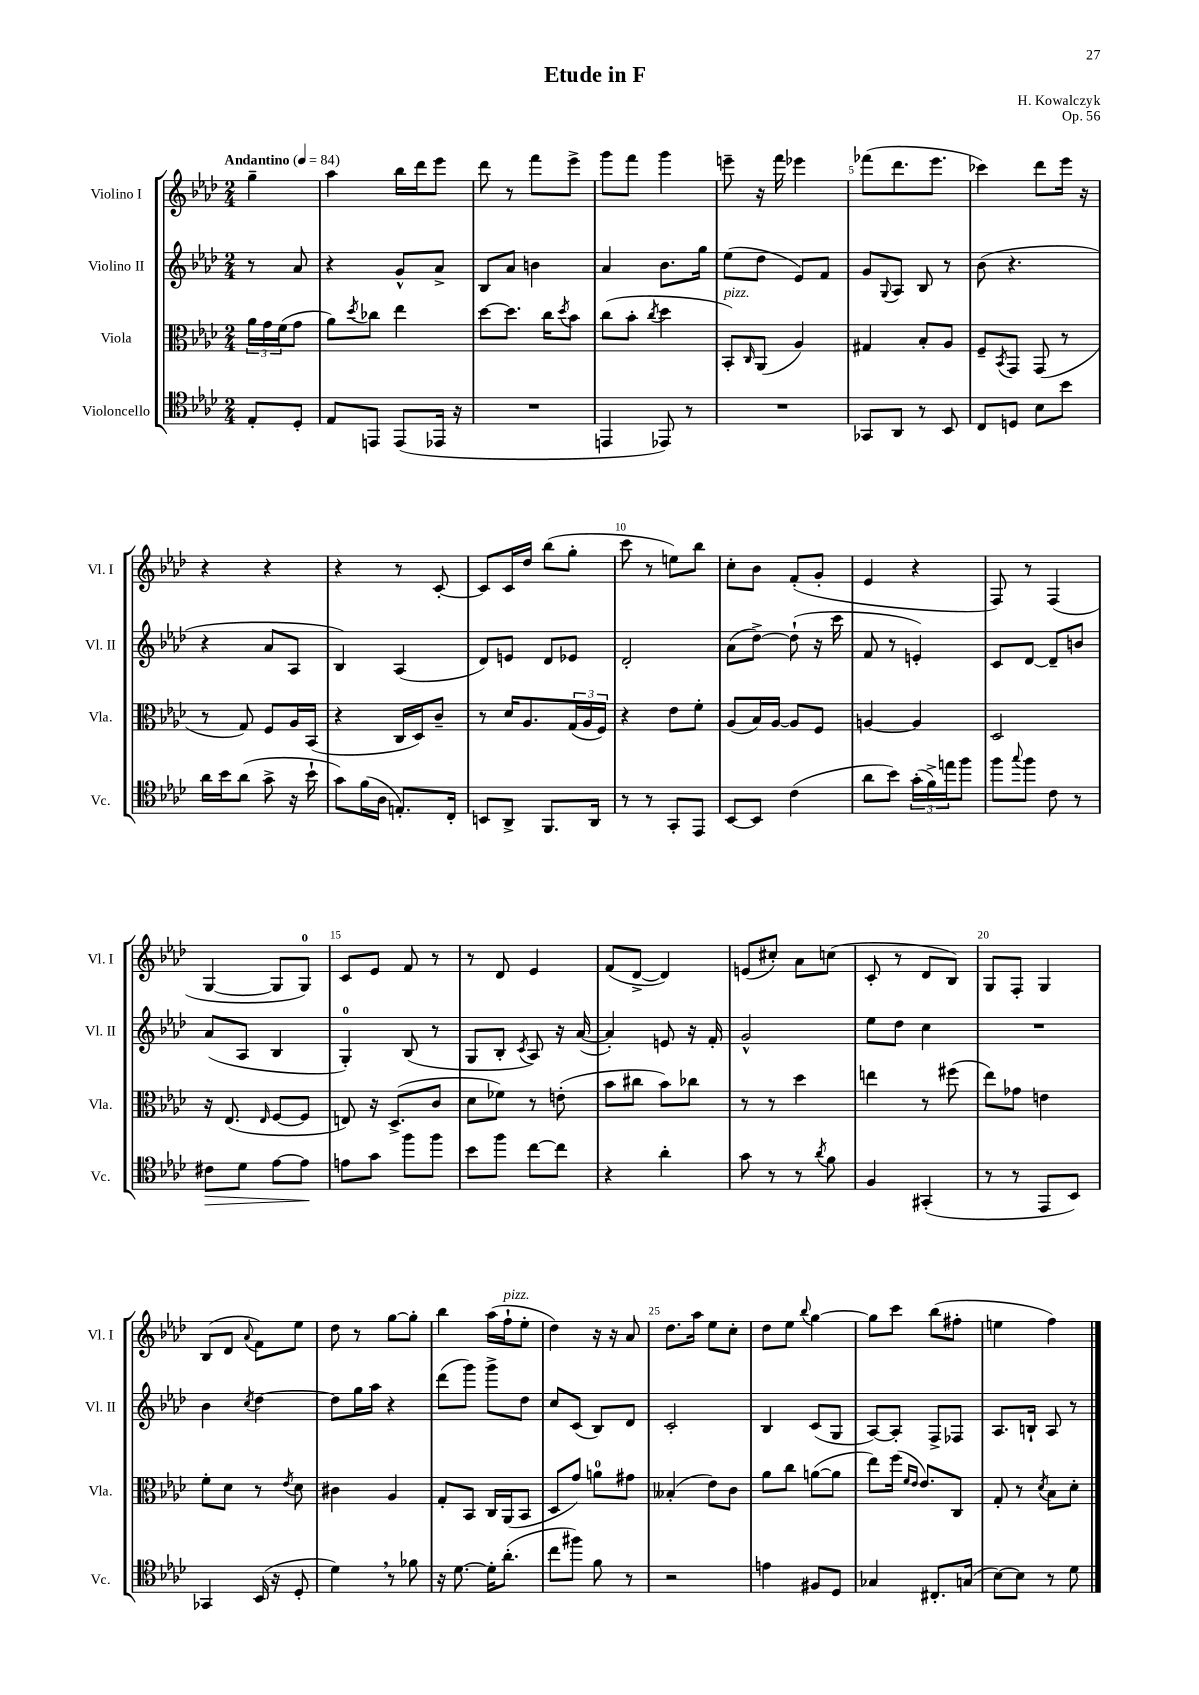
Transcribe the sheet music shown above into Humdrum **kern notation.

**kern	**kern	**kern	**kern
*staff4	*staff3	*staff2	*staff1
*clefC4	*clefC3	*clefG2	*clefG2
*k[b-e-a-d-]	*k[b-e-a-d-]	*k[b-e-a-d-]	*k[b-e-a-d-]
*M2/4	*M2/4	*M2/4	*M2/4
*MM84	*MM84	*MM84	*MM84
8E-'/L	24a-\LL	8r	4gg~\
.	24g\	.	.
.	(24f\J	.	.
8D-'/J	8g\J	8a-/	.
=	=	=	=
8E-/L	8a-\L)	4r	4aa-\
.	8qdd-/	.	.
8EE/J	8cc-\J	.	.
(8EE/L	4ee-\	8g^^/L	16bb-\LL
.	.	.	16ddd-\J
16EE-/Jk	.	8a-^/J	8eee-\J
16r	.	.	.
=	=	=	=
2r	[8dd-\L	8B-/L	8ddd-\
.	8.dd-\]J	8a-/J	8r
.	.	4b\	8fff\L
.	16cc\LK	.	.
.	8qdd-/	.	.
.	8b-\J	.	8eee-^\J
=	=	=	=
4EE/	(8cc\L	4a-/	8ggg\L
.	8b-'\J	.	8fff\J
.	8qcc/	.	.
8EE-/)	4dd-\	8.b-\L	4ggg\
8r	.	.	.
.	.	16gg\Jk	.
=	=	=	=
2r	8BB-'/L)	(8ee-\L	8eee~\
.	16qqC/	.	.
.	(8AA-/J	8dd-\J	16r
.	.	.	16fff\
.	4A-/)	8e-/L)	4eee-\
.	.	8f/J	.
=	=	=	=
8GG-/L	4G#/	8g/L	(8fff-\L
.	.	8qqG/	.
8AA-/J	.	8A-/J	8.ddd-\
8r	8B-'/L	8B-/	.
.	.	.	8.eee-\J
8BB-/	8A-/J	8r	.
=	=	=	=
8C/L	8F~/L	(8b-\	4ccc-\)
.	8qBB-/	.	.
8D/J	8GG/J	4.r	.
8B-\L	(8GG/	.	8ddd-\L
8b-\J	8r	.	16eee-\Jk
.	.	.	16r
=	=	=	=
16a-\LL	8r	4r	4r
16b-\J	.	.	.
(8a-\J	8G/)	.	.
8g^\	8F/L	8a-/L	4r
16r	16A-/L	8A-/J	.
16b-`\	(16BB-/JJ	.	.
=	=	=	=
8g\L)	4r	4B-/)	4r
(16f\L	.	.	.
16A-\JJ	.	.	.
8.E'/L)	16C/LL	(4A-/	8r
.	16D-/J)	.	.
.	8c~/J	.	[8c'/
16C'/Jk	.	.	.
=	=	=	=
8BB/L	8r	8d-/L)	8c/]L
8AA-^/J	16d-/LK	8e/J	16c/L
.	8.A-/	.	16dd-/JJ
8.FF/L	.	8d-/L	(8bb-\L
.	(24G/L	8e-/J	8gg'\J
.	24A-/	.	.
16AA-/Jk	.	.	.
.	24F/JJ)	.	.
=	=	=	=
8r	4r	2d-'/	8ccc\
8r	.	.	8r
8GG'/L	8e-\L	.	8ee\L)
8EE-/J	8f'\J	.	8bb-\J
=	=	=	=
[8BB-/L	(8A-/L	(8a-\L	8cc'\L
8BB-/]J	16B-/L)	[8dd-^\J)	8b-\J
.	[16A-/JJ	.	.
(4c\	8A-/]L	(8dd-`\]	(8f'/L
.	8F/J	16r	8g'/J
.	.	16ccc\	.
=	=	=	=
8a-\L	[4A/	8f/	4e-/
8b-\J)	.	8r	.
(24g'\LL	4A/]	4e'/)	4r
24f^\)	.	.	.
24ee\J	.	.	.
8ff\J	.	.	.
=	=	=	=
8ff\L	2D-/	8c/L	8F/)
8qqgg/	.	.	.
8ff\J	.	[8d-/J	8r
8c\	.	8d-~/]L	(4F/
8r	.	8b/J	.
=	=	=	=
8c#\L	16r	(8a-/L	[4G/
.	(8.E-/	.	.
8d-\J	.	8A-/J	.
.	16qqE-/	.	.
[8e-\L	[8F/L	4B-/	8G/]L
8e-\]J	8F/]J	.	8G/J)
=	=	=	=
8e\L	8E/)	4G'/)	8c/L
8g\J	16r	.	8e-/J
.	(8.D-^/L	.	.
8ff\L	.	(8B-/	8f/
8ff\J	8c/J	8r	8r
=	=	=	=
8b-\L	8d-\L	8G/L	8r
8ff\J	8f-\J)	8B-'/J	8d-/
.	.	8qc/	.
[8cc\L	8r	8A-/)	4e-/
8cc\]J	(8e'\	16r	.
.	.	([16a-/	.
=	=	=	=
4r	8b-\L	4a-'/])	(8f/L
.	8cc#\J	.	[8d-^/J
4a-'\	8b-\L)	8e/	4d-/])
.	8cc-\J	16r	.
.	.	16f'/	.
=	=	=	=
8g\	8r	2g^^/	(8e/L
8r	8r	.	8cc#'/J)
8r	4dd-\	.	8a-\L
8qa-/	.	.	.
8f\	.	.	(8cc\J
=	=	=	=
4F/	4ee\	8ee-\L	8c'/
.	.	8dd-\J	8r
(4GG#'/	8r	4cc\	8d-/L
.	(8ff#\	.	8B-/J)
=	=	=	=
8r	8ee-\L)	2r	8G/L
8r	8g-\J	.	8F'/J
8EE-/L	4e\	.	4G/
8BB-/J)	.	.	.
=	=	=	=
4GG-/	8f'\L	4b-\	(8B-/L
.	8d-\J	.	8d-/J
.	.	8qcc/	8qqa-/
(16BB-/	8r	[4dd-\	8f\L)
16r	.	.	.
.	8qe-/	.	.
8D-'/	8d-\	.	8ee-\J
=	=	=	=
4d-\)	4c#\	8dd-\]L	8dd-\
.	.	16gg\L	8r
.	.	16aa-\JJ	.
8r	4A-/	4r	[8gg\L
8f-\	.	.	8gg'\]J
=	=	=	=
16r	8G'/L	(8ddd-\L	4bb-\
[8.d-\	.	.	.
.	8BB-/J	8ggg\J)	.
16d-'\]LK	16C/LL	8ggg^\L	(16aa-\LL
(8.a-'\J	(16AA-/J	.	16ff`\J
.	8BB-/J	8dd-\J	8ee-'\J
=	=	=	=
8cc\L	8D-/L	8cc/L	4dd-\)
8ff#\J)	8g/J)	(8c/J	.
8f\	8a\L	8B-/L)	16r
.	.	.	16r
8r	8g#\J	8d-/J	8a-/
=	=	=	=
2r	(4B--'/	2c'/	8.dd-\L
.	.	.	16aa-\Jk
.	8e-\L)	.	8ee-\L
.	8c\J	.	8cc'\J
=	=	=	=
4e\	8a-\L	4B-/	8dd-\L
.	8cc\J	.	8ee-\J
.	.	.	8qqbb-/
8F#/L	([8a\L	(8c/L	[4gg\
8D-/J	8a\]J	8G/J	.
=	=	=	=
4G-/	8ee-\L)	[8A-/L)	8gg\]L
.	(16ff\Jk	8A-'/]J	8ccc\J
.	16qqf/LL	.	.
.	16qqe-/JJ	.	.
.	8.e-/L)	.	.
8.C#'/L	.	8F^/L	(8bb-\L
.	8C/J	8F-/J	8ff#'\J
(16G/Jk	.	.	.
=	=	=	=
[8B-\L)	8G'/	8.A-/L	4ee\
8B-\]J	8r	.	.
.	.	16B`/Jk	.
.	8qd-/	.	.
8r	8B-\L	8A-/	4ff\)
8d-\	8d-'\J	8r	.
==	==	==	==
*-	*-	*-	*-
